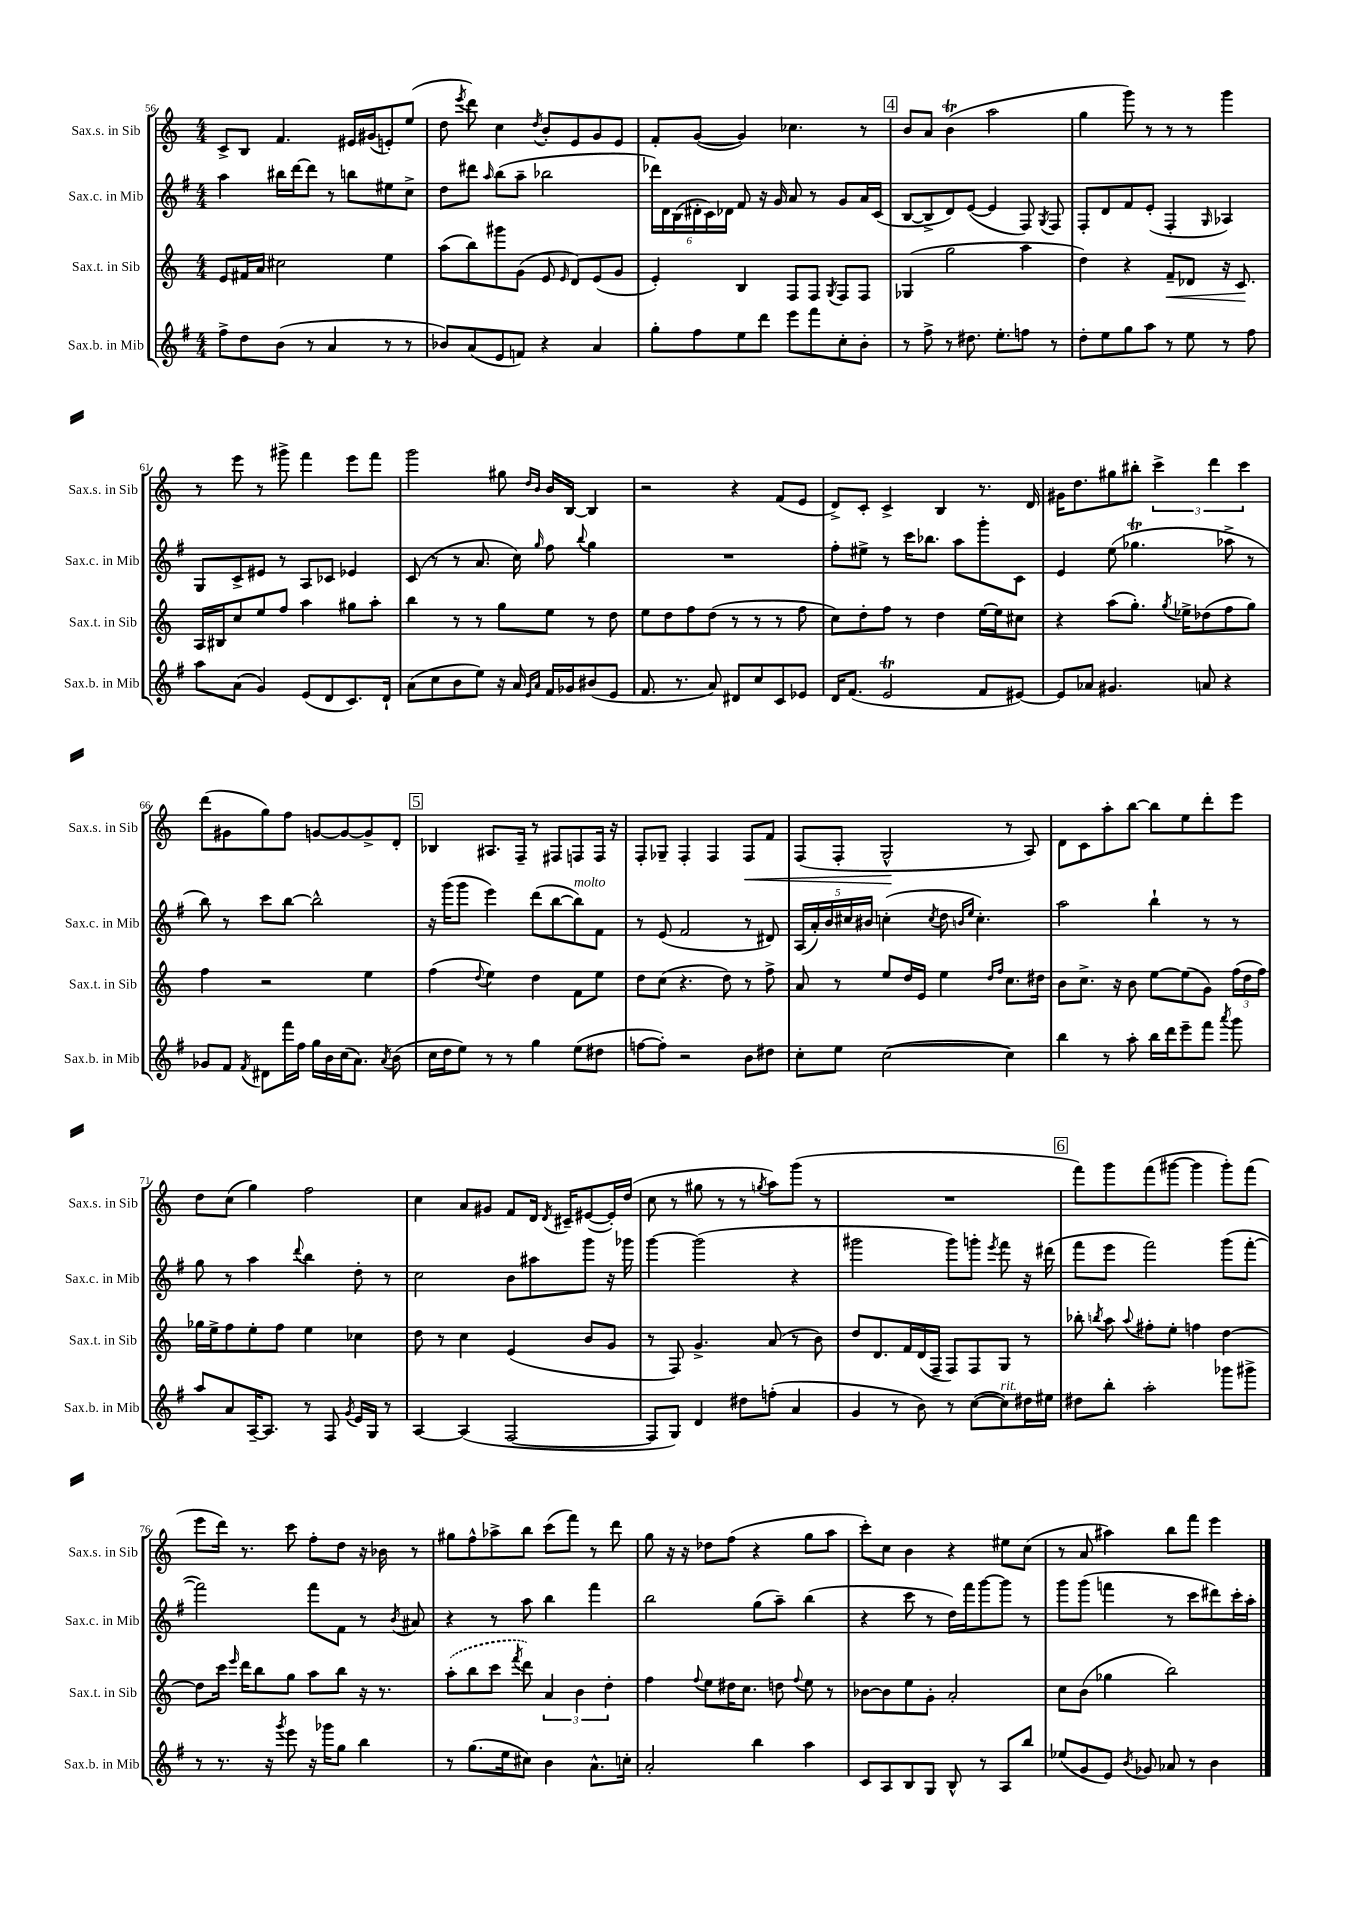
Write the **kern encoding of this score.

**kern	**kern	**dynam	**kern	**kern	**dynam
*part4	*part3	*part3	*part2	*part1	*part1
*staff4	*staff3	*staff3	*staff2	*staff1	*staff1
*I"Sax.b. in Mib	*I"Sax.t. in Sib	*	*I"Sax.c. in Mib	*I"Sax.s. in Sib	*
*I'Sax.b. in Mib	*I'Sax.t. in Sib	*	*I'Sax.c. in Mib	*I'Sax.s. in Sib	*
*clefG2	*clefG2	*	*clefG2	*clefG2	*
*k[f#]	*k[]	*	*k[f#]	*k[]	*
*M4/4	*M4/4	*	*M4/4	*M4/4	*
=56	=56	=56	=56	=56	=56
8ff#^\L	8e/L	.	4aa\	8c^/L	.
8dd\	16f#X/L	.	.	8B/J	.
.	16a/JJ	.	.	.	.
(8b\J	2cc#X\	.	16bb#X\LL	4.f/	.
.	.	.	[16ddd\J	.	.
8r	.	.	8ddd\J]	.	.
4a/	.	.	8r	.	.
.	.	.	8bbn\L	16e#X/LL	.
.	.	.	.	(16g#X/J	.
8r	4ee\	.	8ee#X\	8en'/)	.
8r	.	.	8cc^\J	(8ee/J	.
=57	=57	=57	=57	=57	=57
8b-X/L)	(8aa\L	.	8dd\L	8dd\	.
.	.	.	.	8qeee/	.
(8a/	8bb\)	.	8ddd#X\J	8ddd\)	.
.	.	.	16qqaa/	.	.
8e/	8ggg#X\	.	(8bb\L	4cc\	.
8fn/J)	(8g\J	.	8aa~\J	.	.
.	.	.	.	8qdd/	.
4r	8e/	.	2bb-X\	8b'/L	.
.	16qqe/	.	.	.	.
.	8d/L)	.	.	8e/	.
4a/	(8e/	.	.	8g/	.
.	8g/J	.	.	8e/J	.
=58	=58	=58	=58	=58	=58
8gg'\L	4e'/)	.	24ddd-X\LL)	8f'/L	.
.	.	.	24d\	.	.
.	.	.	(24B\	.	.
8ff#\	.	.	24d#X'\	([8g/J	.
.	.	.	24c\)	.	.
.	.	.	24d-X\JJ	.	.
8ee\	4B/	.	8f#/	4g/])	.
8ddd\J	.	.	16r	.	.
.	.	.	16g/	.	.
8eee\L	8F/L	.	8a/	4.cc-X\	.
8fff#\	8F/J	.	8r	.	.
.	8qG/	.	.	.	.
8cc'\	8F/L	.	8g/L	.	.
8b'\J	8F/J	.	16a/L	8r	.
.	.	.	(16c/JJ	.	.
!!LO:REH:place=s1:t=4
=59	=59	=59	=59	=59	=59
8r	(4G-X/	.	[8B/L	8b/L	.
8ff#^\	.	.	8B^/]	8a/J	.
8r	2gg\	.	8d/)	(4bt\	.
8.dd#X\	.	.	([8e/J	.	.
.	.	.	4e/]	2aa\	.
8.ee'\L	.	.	.	.	.
8ffn\J	4aa\	.	8F#/)	.	.
.	.	.	8qG/	.	.
8r	.	.	8F#/	.	.
=60	=60	=60	=60	=60	=60
8dd'\L	4dd\)	.	8F#'/L	4gg\	.
8ee\	.	.	8d/	.	.
8gg\	4r	.	8f#/	8ggg\)	.
8aa\J	.	.	(8e'/J	8r	.
!	!	!LO:HP:b	!	!	!
8r	8f~/L	<	4F#'/	8r	.
8ee\	8d-X/J	.	.	8r	.
.	.	.	16qqG/	.	.
8r	16r	.	4A-X/)	4ggg\	.
.	8.c/	.	.	.	.
8ff#\	.	.	.	.	.
.	.	[	.	.	.
!!LO:LB:g=z
=61	=61	=61	=61	=61	=61
8aa\L	16A/LL	.	8G/L	8r	.
.	16B#X/J	.	.	.	.
(8a\J	8cc/	.	8c^/	8eee\	.
4g/)	8ee/	.	8e#X/J	8r	.
.	8ff/J	.	8r	8ggg#X^\	.
(8e/L	4aa\	.	8A/L	4fff\	.
8d/	.	.	8c-X/J	.	.
8.c/)	8gg#X\L	.	4e-X/	8eee\L	.
.	8aa'\J	.	.	8fff\J	.
16d`/Jk	.	.	.	.	.
=62	=62	=62	=62	=62	=62
(8a\L	4bb\	.	(8c/	2ggg\	.
8cc\	.	.	8r	.	.
8b\	8r	.	8r	.	.
8ee\J)	8r	.	8.a/	.	.
16r	8gg\L	.	.	8gg#X\	.
16a/	.	.	16cc\)	.	.
16qqe/LL	.	.	.	16qqdd/LL	.
16qqa/JJ	.	.	16qqgg/	16qqb/JJ	.
16f#/LL	8ee\J	.	8ff#\	16b/LL	.
16g-X/J	.	.	.	[16B/JJ	.
.	.	.	8qqbb/	.	.
(8b#X/	8r	.	4gg\	4B/]	.
8e/J	8dd\	.	.	.	.
=63	=63	=63	=63	=63	=63
8.f#/	8ee\L	.	1r	2r	.
.	8dd\	.	.	.	.
8.r	.	.	.	.	.
.	8ff\	.	.	.	.
8a/)	(8dd\J	.	.	.	.
8d#X/L	8r	.	.	4r	.
8cc/	8r	.	.	.	.
8c/	8r	.	.	(8f/L	.
8e-X/J	8ff\	.	.	8e/J	.
=64	=64	=64	=64	=64	=64
16d/KL	8cc\L)	.	8ff#'\L	8d^/L)	.
(8.f#/J	.	.	.	.	.
.	8dd'\	.	8ee#X^\J	8c'/J	.
2eT/	8ff\J	.	8r	4c^/	.
.	8r	.	16ccc\KL	.	.
.	.	.	8.bb-X\J	.	.
.	4dd\	.	.	4B/	.
.	.	.	8aa\L	.	.
8f#/L	[16ee\LL	.	8ggg'\	8.r	.
.	16ee\J]	.	.	.	.
[8e#X/J)	8cc#X\J	.	8c\J	.	.
.	.	.	.	16d/	.
=65	=65	=65	=65	=65	=65
8e#/L]	4r	.	4e/	16g#X\KL	.
.	.	.	.	8.dd\	.
8a-X/J	.	.	.	.	.
4.g#X/	(8aa\L	.	(8ee\	8gg#X\	.
.	8.gg'\J)	.	4.gg-XT\	8bb#X'\J	.
.	.	.	.	6ccc^\	.
.	8qgg/	.	.	.	.
.	16ee-X^\KL	.	.	.	.
8an/	(8dd-X\	.	.	.	.
.	.	.	.	6ddd\	.
4r	8ff\	.	8aa-X^\	.	.
.	.	.	.	6ccc\	.
.	8gg\J)	.	8r	.	.
!!LO:LB:g=z
=66	=66	=66	=66	=66	=66
8g-X/L	4ff\	.	8bb\)	(8ddd\L	.
8f#/J	.	.	8r	8g#X\	.
8qf#/	.	.	.	.	.
8d#X\L	2r	.	8ccc\L	8gg\)	.
16fff#\L	.	.	[8bb\J	8ff\J	.
16ff#\JJ	.	.	.	.	.
16gg\LL	.	.	2bb^^\]	[8gn/L	.
16b\	.	.	.	.	.
(16cc\J	.	.	.	8g/_	.
8.a\J)	.	.	.	.	.
.	4ee\	.	.	8g^/]	.
8qa/	.	.	.	.	.
(8b\	.	.	.	8d'/J	.
!!LO:REH:place=s1:t=5
=67	=67	=67	=67	=67	=67
16cc\LL	(4ff\	.	16r	4B-X/	.
16dd\J	.	.	(16ggg\KL	.	.
8ee\J)	.	.	8ggg\J	.	.
.	8qqdd/	.	.	.	.
8r	4ee\)	.	4eee\)	8.A#X/L	.
8r	.	.	.	.	.
.	.	.	.	16F~/Jk	.
4gg\	4dd\	.	(8ddd\L	8r	.
.	.	.	[8bb\	8F#X/L	.
!	!	!	!LO:TX:a:i:t=molto	!	!
(8ee\L	8f\L	.	8bb\])	8Fn/	.
8dd#X\J	8ee\J	.	8f#\J	16F/Jk	.
.	.	.	.	16r	.
=68	=68	=68	=68	=68	=68
[8ffn\L	8dd\L	.	8r	8F'/L	.
8ff'\J])	(8cc\J	.	(8e/	8G-X~/J	.
2r	4.r	.	2f#/	4F'/	.
.	.	.	.	4F/	.
.	8dd\)	.	.	.	.
!	!	!	!	!	!LO:HP:b
8b\L	8r	.	8r	8F/L	<
8dd#X\J	8ff^\	.	8d#X/)	8f/J	.
=69	=69	=69	=69	=69	=69
8cc'\L	8a/	.	(20A/LL	(8F/L	.
.	.	.	20a'/)	.	.
.	.	.	20b/	.	.
8ee\J	8r	.	.	8F'/J	.
.	.	.	20cc#X/	.	.
.	.	.	20b#X/JJ	.	.
([2cc\	8ee/L	.	(4ccn'\	2G^^/	.
.	16dd/L	.	.	.	.
.	16e/JJ	.	.	.	.
.	.	.	8qcc/	.	.
.	4ee\	.	8dd\	.	.
.	.	.	16qqbn/LL	.	.
.	.	.	16qqee/JJ	.	.
.	.	.	4.cc'\)	.	.
.	16qqdd/LL	.	.	.	.
.	16qqff/JJ	.	.	.	.
4cc\])	8.cc\L	.	.	8r	[
.	.	.	.	8A/)	.
.	16dd#X\Jk	.	.	.	.
=70	=70	=70	=70	=70	=70
4bb\	8b\L	.	2aa\	8d\L	.
.	8.cc^\J	.	.	8c\	.
8r	.	.	.	8aa'\	.
.	16r	.	.	.	.
8aa'\	8b\	.	.	[8bb\J	.
16bb\LL	[8ee\L	.	4bb`\	8bb\L]	.
16ddd\J	.	.	.	.	.
8eee~\	(8ee\]	.	.	8ee\	.
8fff#\J	8g\J)	.	8r	8ddd'\	.
8qaaa/	.	.	.	.	.
8ggg\	(24ff\LL	.	8r	8eee\J	.
.	24dd\	.	.	.	.
.	24ff\JJ)	.	.	.	.
!!LO:LB:g=z
=71	=71	=71	=71	=71	=71
8aa/L	16gg-X\LL	.	8gg\	8dd\L	.
.	16ee^\J	.	.	.	.
8a/	8ff\	.	8r	(8cc\J	.
[16A~/K	8ee'\	.	4aa\	4gg\)	.
8.A/J]	.	.	.	.	.
.	8ff\J	.	.	.	.
.	.	.	8qqddd/	.	.
8r	4ee\	.	4bb\	2ff\	.
8F#/	.	.	.	.	.
8qg/	.	.	.	.	.
16e/LL	4cc-X\	.	8dd'\	.	.
16G/JJ	.	.	.	.	.
8r	.	.	8r	.	.
=72	=72	=72	=72	=72	=72
[4A/	8dd\	.	2cc\	4cc\	.
.	8r	.	.	.	.
(4A/]	4cc\	.	.	8a/L	.
.	.	.	.	8g#X/J	.
[2F#/	(4e/	.	8b\L	8f/L	.
.	.	.	8aa#X\	16d/Jk	.
.	.	.	.	8qd/	.
.	.	.	.	16c#X~/KL	.
.	8b/L	.	8ggg\J	([8e#X/	.
.	8g/J	.	16r	16e#'/L])	.
.	.	.	16ggg-X\	(16dd/JJ	.
=73	=73	=73	=73	=73	=73
8F#/L]	8r	.	[4ggg\	8cc\	.
8G/J)	8F/)	.	.	8r	.
4d/	4.g^/	.	(2ggg\]	8gg#X\	.
.	.	.	.	8r	.
8dd#X\L	.	.	.	8r	.
.	.	.	.	8qggn/	.
(8ffn'\J	(8a/	.	.	8aa\L)	.
4a/	8r	.	4r	(8ggg\J	.
.	8b\)	.	.	8r	.
=74	=74	=74	=74	=74	=74
4g/	8dd/L	.	2ggg#X\	1r	.
.	8.d/	.	.	.	.
8r	.	.	.	.	.
.	16f/L	.	.	.	.
8b\)	(16d/	.	.	.	.
.	16F~/JJ	.	.	.	.
8r	8F/L)	.	8ggg#\L)	.	.
([8cc\L	8F/	.	8gggn'\J	.	.
.	.	.	8qeee/	.	.
!LO:TX:a:i:t=rit.	!	!	!	!	!
8cc\])	8G/J	.	8fff#\	.	.
16dd#X\L	8r	.	16r	.	.
16ee#X\JJ	.	.	(16ddd#X\	.	.
!!LO:REH:place=s1:t=6
=75	=75	=75	=75	=75	=75
8dd#X\L	8bb-X'\	.	8fff#\L	8fff\L)	.
.	8qbbn/	.	.	.	.
8bb'\J	8aa\	.	8eee\J	8ggg\	.
.	8qqaa/	.	.	.	.
2aa'\	8ff#X'\L	.	2fff#\)	(8fff\	.
.	8ee'\J	.	.	[8ggg#X\J	.
.	4ffn\	.	.	4ggg#\]	.
8ggg-X\L	[4dd\	.	(8ggg\L	8ggg#'\L)	.
8ggg#X^\J	.	.	[8fff#'\J	(8fff\J	.
!!LO:LB:g=z
=76	=76	=76	=76	=76	=76
8r	8dd\L]	.	2fff#\])	8eee\L	.
8.r	16ccc\Jk	.	.	16ddd\Jk)	.
.	16qqeee/	.	.	.	.
.	16ddd\KL	.	.	8.r	.
.	8bb\	.	.	.	.
16r	.	.	.	.	.
8qggg/	.	.	.	.	.
8eee\	8gg\J	.	.	8ccc\	.
16r	8aa\L	.	8fff#\L	8ff'\L	.
16ggg-X\KL	.	.	.	.	.
8gg\J	8bb\J	.	8f#\J	8dd\J	.
4bb\	16r	.	8r	16r	.
.	8.r	.	.	16b-X\	.
.	.	.	8qb/	.	.
.	.	.	8a#X/	8r	.
=77	=77	=77	=77	=77	=77
8r	(8aa'\L	.	4r	8gg#X\L	.
(8.gg\L	8bb\	.	.	8ff^^\	.
.	8ccc\J	.	8r	8aa-X^\	.
16ee\k	.	.	.	.	.
.	8qfff/	.	.	.	.
8cc#X\J)	8ddd\)	.	8aa\	8bb\J	.
4b\	6a/	.	4bb\	(8ccc\L	.
.	.	.	.	8fff\J)	.
.	6b\	.	.	.	.
8.a^^\L	.	.	4fff#\	8r	.
.	6dd'\	.	.	.	.
.	.	.	.	8ddd\	.
16ccn'\Jk	.	.	.	.	.
=78	=78	=78	=78	=78	=78
2a'/	4ff\	.	2bb\	8gg\	.
.	.	.	.	16r	.
.	.	.	.	16r	.
.	8qqff/	.	.	.	.
.	8ee\L	.	.	8dd-X\L	.
.	16dd#X\K	.	.	(8ff\J	.
.	8.cc\J	.	.	.	.
4bb\	.	.	(8gg\L	4r	.
.	8ddn\	.	8aa~\J)	.	.
.	8qqff/	.	.	.	.
4aa\	8ee\	.	(4bb\	8gg\L	.
.	8r	.	.	8aa\J	.
=79	=79	=79	=79	=79	=79
8c/L	[8b-X\L	.	4r	8ccc'\L)	.
8A/	8b-\]	.	.	8cc\J	.
8B/	8ee\	.	8ccc\	4b\	.
8G/J	8g'\J	.	8r	.	.
8B^^/	2a'/	.	16dd\LL)	4r	.
.	.	.	16fff#\J	.	.
8r	.	.	[8ggg\	.	.
8A/L	.	.	8ggg\J]	8ee#X\L	.
8bb/J	.	.	8r	(8cc\J	.
=80	=80	=80	=80	=80	=80
(8ee-X/L	8cc\L	.	8ggg\L	8r	.
8g/	(8b\J	.	(8ggg\J	8a/	.
8e/J)	4gg-X\	.	4fffn\	4aa#X\)	.
8qb/	.	.	.	.	.
8g-X/	.	.	.	.	.
8a-X/	2bb\)	.	8r	8bb\L	.
8r	.	.	8ccc\L	8fff\J	.
4b\	.	.	8ddd#X\)	4eee\	.
.	.	.	16ccc'\L	.	.
.	.	.	16aa'\JJ	.	.
==	==	==	==	==	==
*-	*-	*-	*-	*-	*-
